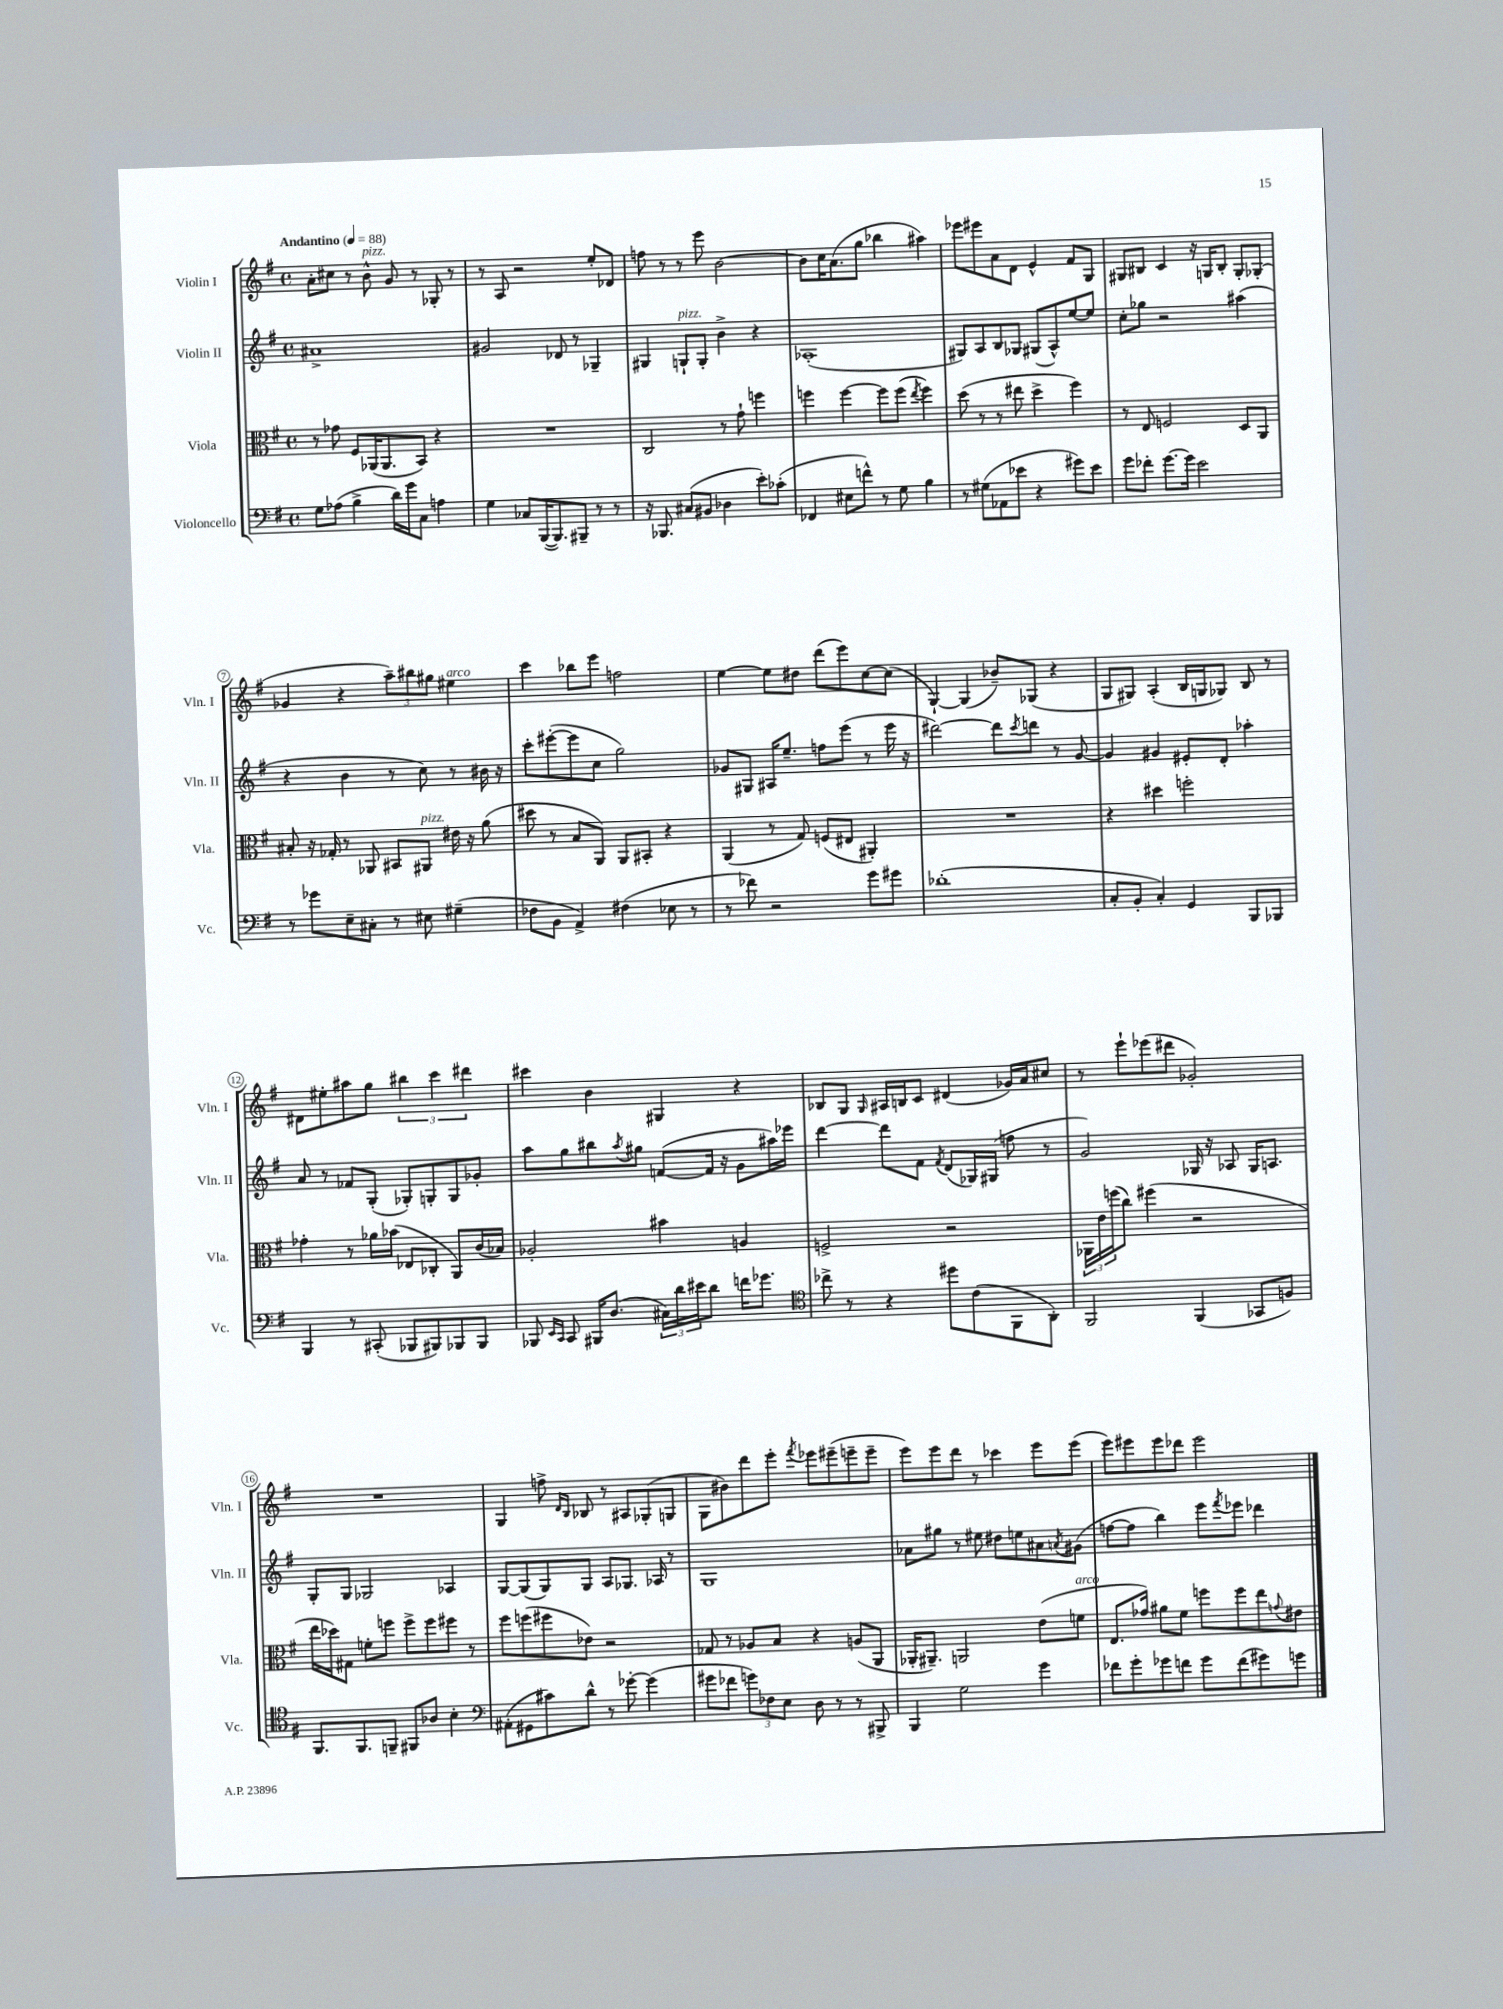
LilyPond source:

<<
\new StaffGroup <<
\new Staff = "s0" \with { instrumentName = "Violin I" shortInstrumentName = "Vln. I" } {
    \clef treble \key g \major \defaultTimeSignature \time 4/4 \tempo "Andantino" 4 = 88
    a'8-. cis''8 r8 b'8-^^\markup { \italic "pizz." } g'8 r8 ges8-. r8 |
    r8 a8 r2 e''8-. des'8 |
    f''8 r8 r8 e'''8 b'2~ |
    b'8 c''16 a'8.( g''8 bes''4 ais''4) |
    ees'''8 eis'''8 a'8 d'8 e'4-^ fis'8 g8 |
    gis8 bis8 c'4 r16 g16 bis8-. g8-. ges8-.( |
    ges'4 r4 \tuplet 3/2 { a''8--) bis''8 gis''8 } eis''4^\markup { \italic "arco" } |
    c'''4 bes''8 e'''8 f''2 |
    e''4~ e''8 dis''8 d'''8( e'''8) c''8~ c''8( |
    g4~-!) g4( bes'8--) ges8( r4 |
    g8 gis8) a4-.( b16 g16 ges8) b8 r8 |
    dis'8 eis''8-. ais''8 g''8 \tuplet 3/2 { bis''4 c'''4 dis'''4 } |
    cis'''4 b'4 gis4 r4 |
    bes8 g8 \grace { g16 } ais16 b16 c'8 dis'4( ges'16) a'16 cis''8 |
    r8 e'''8-! ees'''8( dis'''8 ges'2-.) |
    R1 |
    g4 f''8-> \grace { d'16 b16 } bes8 r8 ais8 ges8-.( g8 |
    g8 bis'8) d'''8 e'''8-. \acciaccatura { fis'''8 } ees'''8 eis'''8--( e'''8-- e'''8-- |
    e'''8) e'''8 d'''8 r8 ces'''4 e'''8 e'''8( |
    e'''8) eis'''8 eis'''8 des'''8 eis'''2 \bar "|." |
}
\new Staff = "s1" \with { instrumentName = "Violin II" shortInstrumentName = "Vln. II" } {
    \clef treble \key g \major \defaultTimeSignature \time 4/4
    ais'1-> |
    gis'2 des'8 r8 ges4-- |
    gis4 g8-!^\markup { \italic "pizz." } g8-. b'4-> r4 |
    aes1-.( |
    gis8) a8 b8 ges8 gis8( a8-^) e''8~ e''8 |
    c''8-. ges''8 r2 ais''4( |
    r4 b'4 r8 c''8) r8 bis'16 r16 |
    c'''8-. eis'''8~-.( eis'''8 c''8 g''2) |
    ges'8 gis8 ais16 e''8.-- f''8 e'''8( r8 e'''16 r16 |
    dis'''2~) dis'''8 \acciaccatura { c'''8 } d'''8 r8 g'8~ |
    g'4 gis'4 eis'8-. d'8-. aes''4-. |
    a'8 r8 fes'8 g8-.( ges8-.) g8-. g8 ges'8-. |
    a''8 g''8 bis''8 \acciaccatura { a''8 } gis''8 f'8~( f'16 r16 g'8 ais''16) ees'''16 |
    d'''4~ d'''8 fis'8 \acciaccatura { fis'8 } d'8( ges16) gis16( f''8 r8 |
    g'2) ges16 r16 aes8 ges16 a8. |
    g8-. g8 ges2 aes4 |
    g8~ g8( g8) g8 a8 ges8. aes16 r8 |
    g1 |
    aes'8 gis''8 r8 eis''8 dis''8 e''8 ais'8 \acciaccatura { a'8 } gis'8( |
    f''8~ f''8 b''4) e'''8 \acciaccatura { fis'''8 } ees'''8 des'''4 \bar "|." |
}
\new Staff = "s2" \with { instrumentName = "Viola" shortInstrumentName = "Vla." } {
    \clef alto \key g \major \defaultTimeSignature \time 4/4
    r8 ges'8 fis8 aes,16( aes,8. b,8) r4 |
    R1 |
    c2 r8 g'8-! f''4 |
    f''4 f''4~ f''8 f''8( \acciaccatura { e''8 } f''4) |
    d''8( r8 r8 eis''8 d''4-> fis''4) |
    r8 e8 f2 d8 a,8 |
    bis8-. r16 ges16-. r8 aes,8 bis,8 ais,8^\markup { \italic "pizz." } eis'16 r16 a'8( |
    dis''8 r8 b8 a,8) a,8 bis,8-. r4 |
    a,4( r8 g8) f8( eis8 ais,4-.) |
    R1 |
    r4 dis''4 f''2-. |
    ges'4-. r8 aes'16 bes'16( ees8 ces8-. a,8) c'16( bes16) |
    aes2-. bis'4 a4 |
    f2-> r2 |
    \tuplet 3/2 { aes,16 e'16 f''16( } c''8) fis''4( r2 |
    e''16 des''16) gis8 f'8-. f''8 f''8-> f''8 fis''8 r8 |
    fis''8 f''8( fis''8 ees'8) r2 |
    ges8 r8 aes8 b8 r4 a8( a,8 |
    aes,16-. ais,8.--) a,2 e'8( f'8^\markup { \italic "arco" } |
    e8. ges'16) ais'8 fis'8 f''8 f''8 e''8 \appoggiatura { g'8 } eis'8 \bar "|." |
}
\new Staff = "s3" \with { instrumentName = "Violoncello" shortInstrumentName = "Vc." } {
    \clef bass \key g \major \defaultTimeSignature \time 4/4
    g8 aes8( b4-> d'16) g'16 c8 a4 |
    g4 ces8 b,,16~( b,,8.) bis,,8-- r8 r8 |
    r16 bes,,8. cis8( bis,8 des4 e'8-.) ces'8-.( |
    fes,4 eis8 f'8-^) r8 g8 b4 |
    r8 gis8( aes,8 ees'8 r4 gis'8) ees'8 |
    g'8 fes'8-. g'8.~ g'16 e'2 |
    r8 ges'8 e8-- cis8-. r8 eis8 gis4--( |
    fes8 b,8 a,4->) fis4( ees8 r8 |
    r8 fes'8) r2 g'8 gis'8 |
    des'1-.( |
    c8-. b,8-. c4-.) g,4 b,,8 bes,,8 |
    b,,4 r8 cis,8-.( bes,,8 bis,,8) bes,,8 bes,,8 |
    bes,,8 \grace { e,16 c,16 } c,8 bis,,16 d8.( \tuplet 3/2 { cis16) d'16 eis'16 } d'8 f'16 ges'8. |
    \clef tenor ces''8-> r8 r4 dis''8 c'8( fis,8 a,8-.) |
    fis,2 fis,4( ges,8 f8) |
    fis,8. fis,8. f,8-- fis,8 aes8 b4-. |
    \clef bass ais,8-.( gis,8 cis'8) d'8-^ r8 ges'8~-. ges'4( |
    gis'8 fes'8 \tuplet 3/2 { g'8) fes8 e8 } d8 r8 r8 bis,,8-> |
    b,,4 g2 g'4 |
    fes'8 g'8-. ges'8 f'8 ges'8 f'8( gis'8) g'8 \bar "|." |
}
>>
>>
\layout { \context { \Score \override BarNumber.stencil = #(make-stencil-circler 0.1 0.3 ly:text-interface::print) } }
